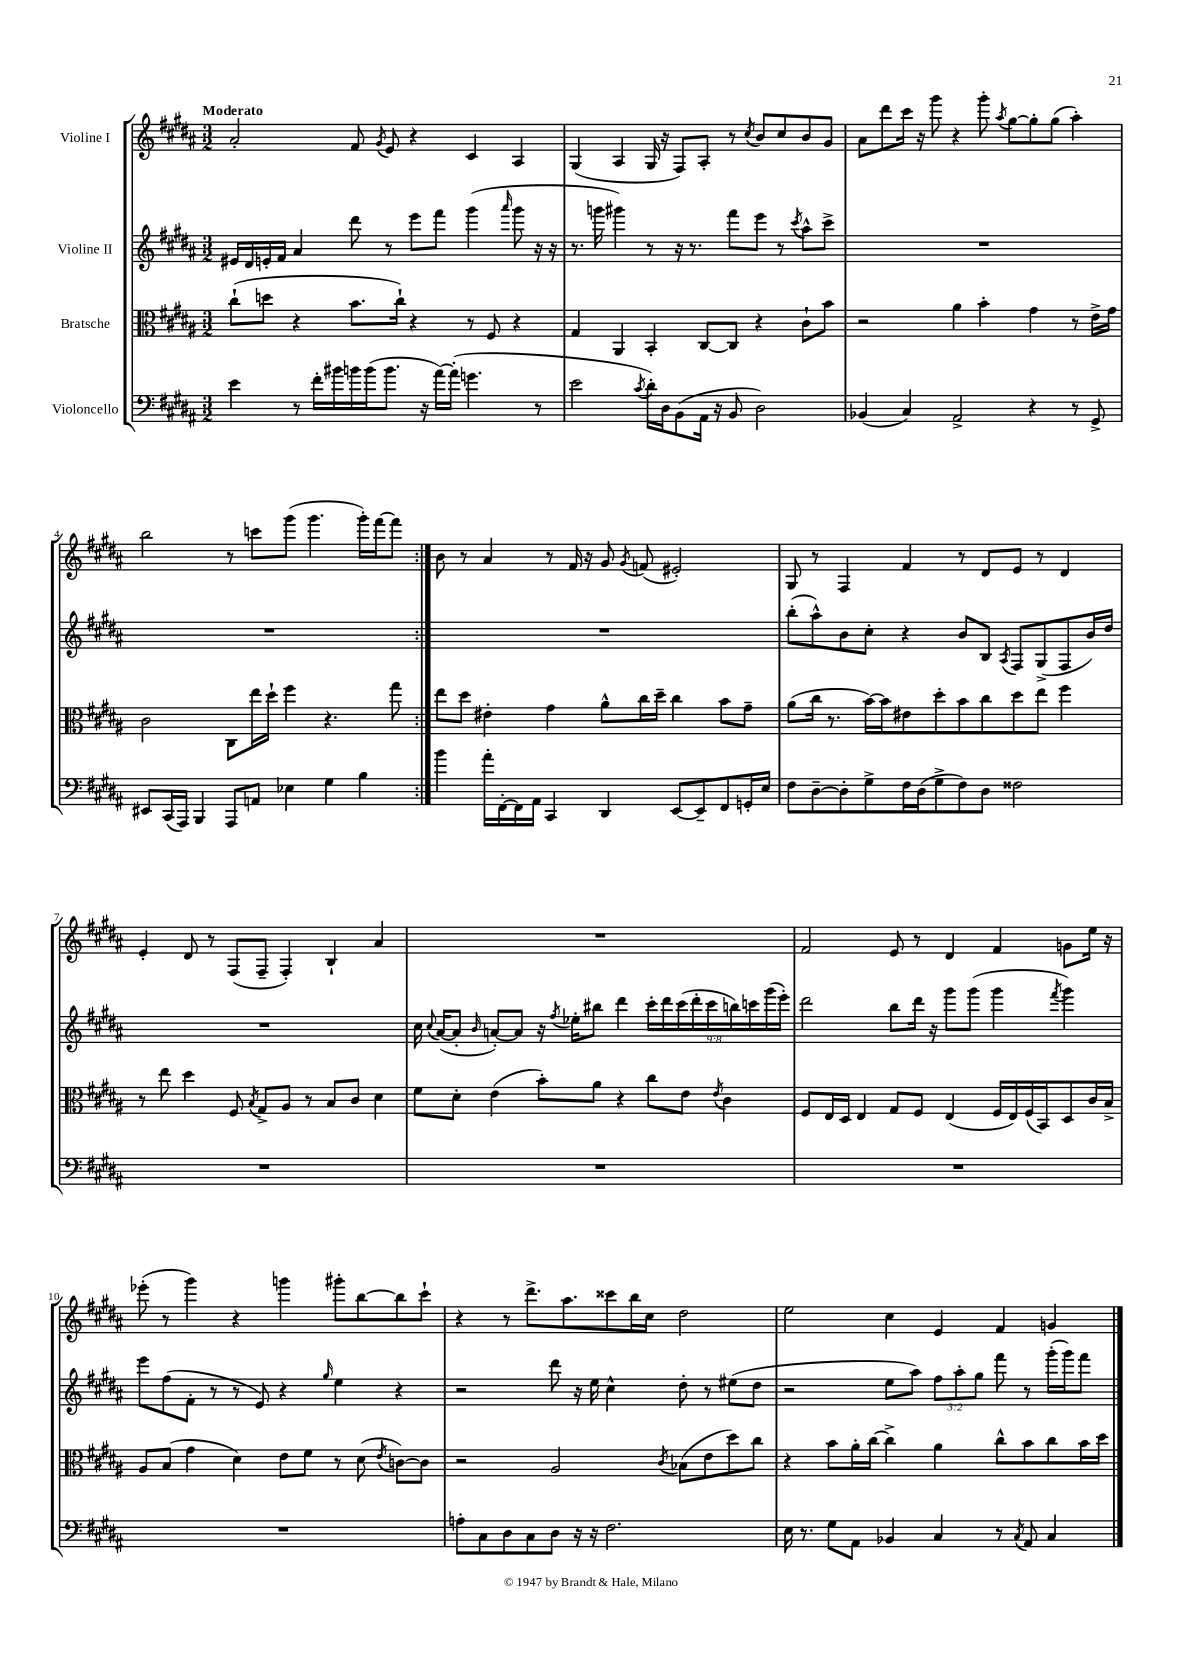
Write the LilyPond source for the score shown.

<<
\new StaffGroup <<
\new Staff = "s0" \with { instrumentName = "Violine I" } {
    \clef treble \key b \major \numericTimeSignature \time 3/2 \tempo "Moderato"
    \autoBeamOff \repeat volta 2 { ais'2-. fis'8 \acciaccatura { gis'8 } e'8 r4 cis'4 ais4 |
    gis4( ais4 gis16 r16 fis8[) ais8]-. r8 \acciaccatura { cis''8 } b'8[ cis''8 b'8 gis'8] |
    ais'8[ dis'''8 cis'''16] r16 gis'''8 r4 gis'''8-. \acciaccatura { ais''8 } gis''8[~ gis''8-. gis''8]( ais''4-.) |
    b''2 r8 c'''8[ gis'''8]( gis'''4. gis'''16[-.) fis'''16~ fis'''8] | }
    b'8 r8 ais'4 r8 fis'16 r16 gis'8 \acciaccatura { gis'8 } f'8( eis'2-.) |
    gis8 r8 fis4 fis'4 r8 dis'8[ e'8] r8 dis'4 |
    e'4-. dis'8 r8 fis8[( fis8]-- fis4-.) b4-! ais'4 |
    R1. |
    fis'2 e'8 r8 dis'4 fis'4 g'8[ e''16] r16 |
    ees'''8-.( r8 gis'''4) r4 g'''4 gis'''8[-. b''8~ b''8 cis'''8]-! |
    r4 r8 dis'''8.[-> ais''8. cisis'''8 b''16 cis''16] dis''2 |
    e''2 cis''4 e'4 fis'4 g'4 \bar "|." |
}
\new Staff = "s1" \with { instrumentName = "Violine II" } {
    \clef treble \key b \major \numericTimeSignature \time 3/2 \override Staff.TupletNumber.text = #tuplet-number::calc-fraction-text
    \autoBeamOff \repeat volta 2 { eis'16[ dis'16 e'16-. fis'16] ais'4 dis'''8 r8 e'''8[ fis'''8] gis'''4( \grace { ais'''16 } gis'''8 r16 r16 |
    r8. g'''16 gis'''4) r8 r16 r8. fis'''8[ e'''8] r8 \acciaccatura { cis'''8 } ais''8[-^ cis'''8]-> |
    R1. |
    R1. | }
    R1. |
    b''8[-.( ais''8-^) b'8 cis''8]-. r4 b'8[ b8] \acciaccatura { ais8 } fis8[ gis8->( fis8 b'16) dis''16] |
    R1. |
    cis''16 \appoggiatura { cis''8 } ais'16[~( ais'8]-. \grace { b'16 } a'8[~-.) a'8] r16 \acciaccatura { fis''8 } ees''16[-. bis''8] dis'''4 \tuplet 9/8 { cis'''16[-. dis'''16 cis'''16( dis'''16-. cis'''16 b''16) c'''16 gis'''16( e'''16]-.) } |
    dis'''2 b''8[ dis'''16] r16 gis'''8[ gis'''8]( gis'''4 \acciaccatura { fis'''8 } gis'''4) |
    e'''8[ fis''8( fis'8]-. r8 r8 e'8) r4 \grace { gis''16 } e''4 r4 |
    r2 dis'''8 r16 e''16 cis''4-^ dis''8-. r8 eis''8[( dis''8] |
    r2 e''8[ ais''8]) \tuplet 3/2 { fis''8[ ais''8-. gis''8] } fis'''8 r8 gis'''16[-.( gis'''16) fis'''8] \bar "|." |
}
\new Staff = "s2" \with { instrumentName = "Bratsche" } {
    \clef alto \key b \major \numericTimeSignature \time 3/2
    \autoBeamOff \repeat volta 2 { cis''8[-!( d''8] r4 b'8.[ cis''16]-!) r4 r8 fis8 r4 |
    gis4 ais,4 b,4-. cis8[~ cis8] r4 cis'8[-! b'8] |
    r2 ais'4 b'4-. gis'4 r8 e'16[-> gis'16] |
    cis'2 cis8[ e''16 dis''16]-! fis''4 r4. gis''8 | }
    e''8[ dis''8] eis'4-. gis'4 ais'8[-^ cis''16 dis''16]-- cis''4 b'8[ gis'8]-- |
    ais'8[( cis''16] r8. b'16[~) b'16 eis'8 dis''8-. b'8 cis''8 dis''8 e''8] fis''4 |
    r8 e''8 dis''4 fis8 \acciaccatura { b8 } gis8[-> ais8] r8 b8[ cis'8] dis'4 |
    fis'8[ dis'8]-. e'4( b'8[-.) ais'8] r4 cis''8[ e'8] \acciaccatura { e'8 } cis'4 |
    fis8[ e16 dis16] e4 gis8[ fis8] e4( fis16[ e16) fis16( b,16) dis8 cis'16 b16]-> |
    ais8[ b8]( gis'4 dis'4) e'8[ fis'8] r8 dis'8( \acciaccatura { e'8 } c'8[~) c'8] |
    r2 ais2 \acciaccatura { cis'8 } bes8[( e'8 dis''8) cis''8] |
    r4 b'8[ ais'16-. cis''16]~ cis''4-> ais'4 cis''8[-^ b'8 cis''8 b'16 dis''16] \bar "|." |
}
\new Staff = "s3" \with { instrumentName = "Violoncello" } {
    \clef bass \key b \major \numericTimeSignature \time 3/2
    \autoBeamOff \repeat volta 2 { e'4 r8 fis'16[-. bis'16 b'16 b'16( b'8.] r16 ais'16[~) ais'16]-.( g'4. r8 |
    e'2 \acciaccatura { cis'8 } dis'16[-.) dis16 b,8( ais,16] r16 b,8 dis2) |
    bes,4( cis4) ais,2-> r4 r8 gis,8-> |
    eis,8[ cis,16( ais,,16]) b,,4 ais,,8[ a,8] ees4 gis4 b4 | }
    b'4 ais'16[-. fis,16~-. fis,16 ais,16] cis,4 dis,4 e,8[~ e,8-- fis,8 g,16-. e16] |
    fis8[ dis8~-- dis8-. gis8-> fis16 dis16( gis8-> fis8) dis8] fisis2 |
    R1. |
    R1. |
    R1. |
    R1. |
    a8[-. cis8 dis8 cis8 dis8] r16 r16 fis2. |
    e16 r8. gis8[ ais,8] bes,4 cis4 r8 \acciaccatura { cis8 } ais,8 cis4 \bar "|." |
}
>>
>>
